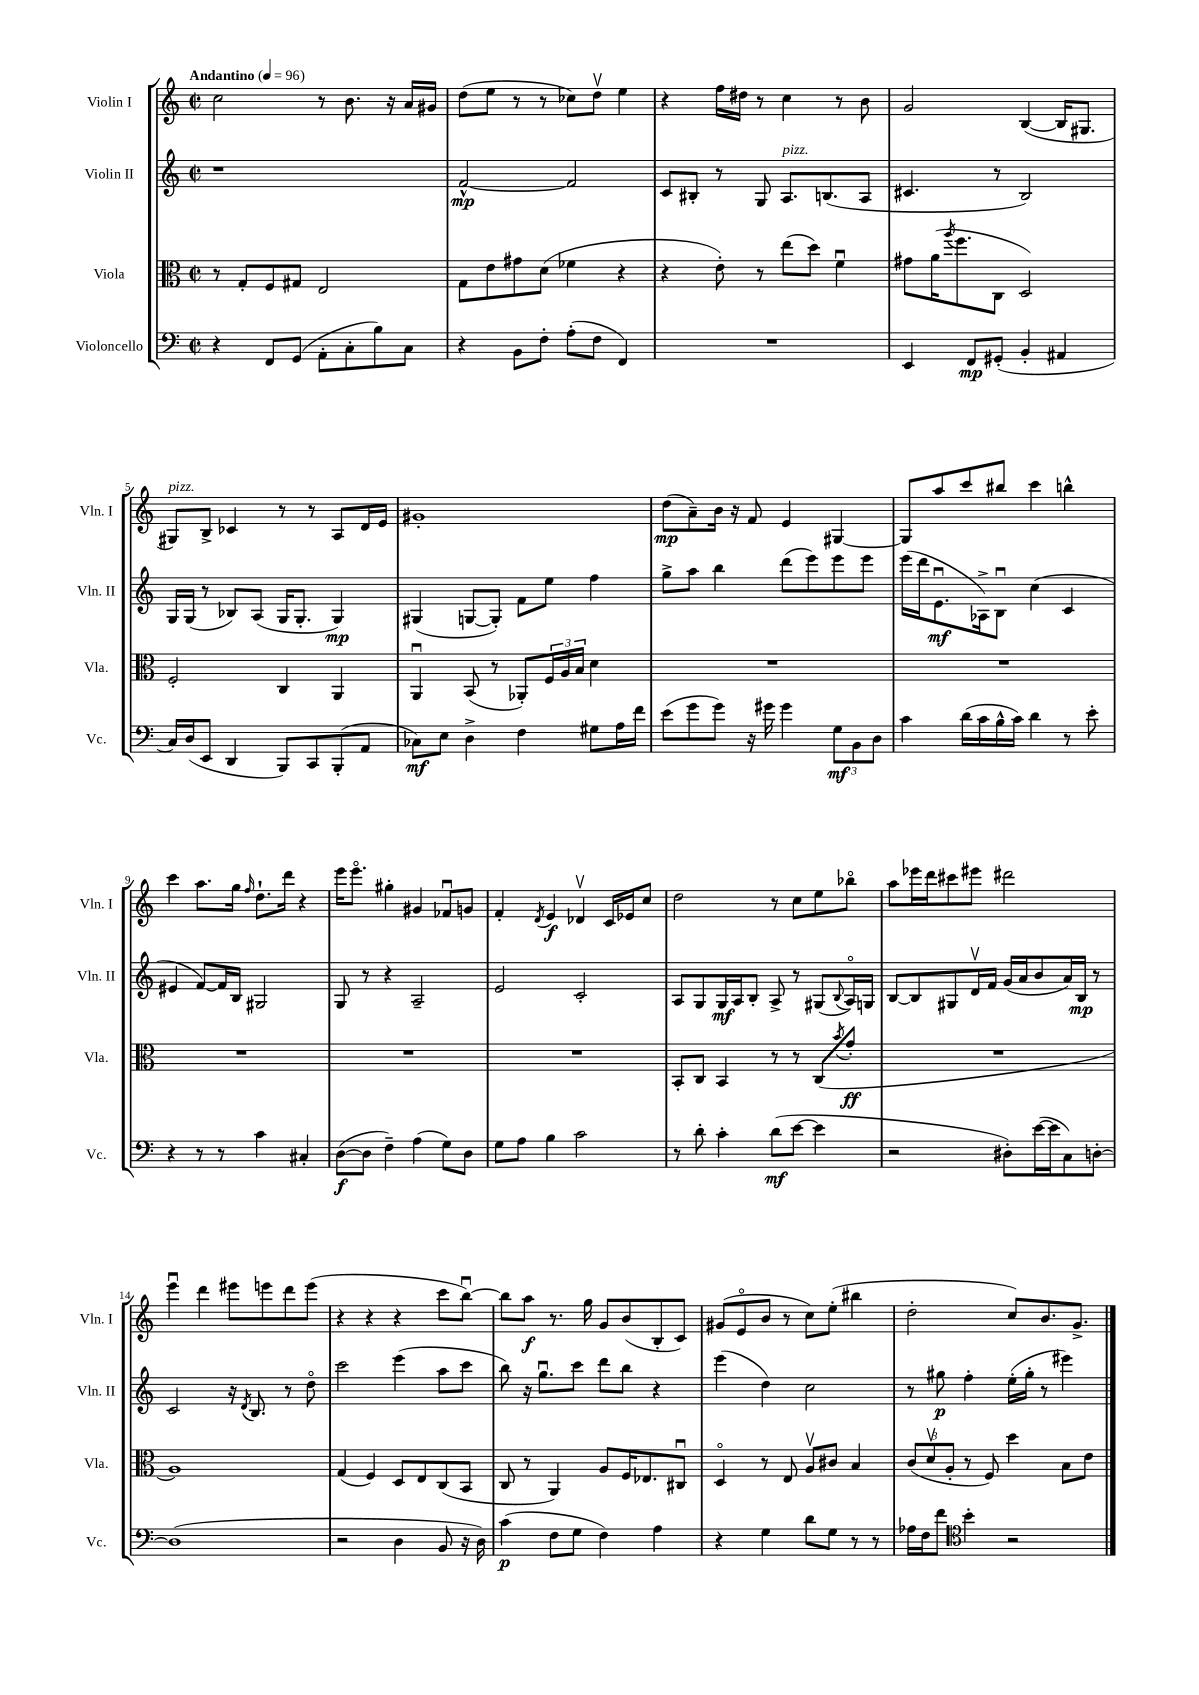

**kern	**dynam	**kern	**dynam	**kern	**dynam	**kern	**dynam
*part4	*part4	*part3	*part3	*part2	*part2	*part1	*part1
*staff4	*staff4	*staff3	*staff3	*staff2	*staff2	*staff1	*staff1
*I"Violoncello	*	*I"Viola	*	*I"Violin II	*	*I"Violin I	*
*I'Vc.	*	*I'Vla.	*	*I'Vln. II	*	*I'Vln. I	*
*clefF4	*	*clefC3	*	*clefG2	*	*clefG2	*
*k[]	*	*k[]	*	*k[]	*	*k[]	*
*M2/2	*	*M2/2	*	*M2/2	*	*M2/2	*
*met(c|)	*	*met(c|)	*	*met(c|)	*	*met(c|)	*
*MM96	*	*MM96	*	*MM96	*	*MM96	*
=1	=1	=1	=1	=1	=1	=1	=1
!	!	!	!	!	!	!LO:TX:a:B:t=Andantino	!
4r	.	8r	.	1r	.	2cc\	.
.	.	8G'/L	.	.	.	.	.
8FF/L	.	8F/	.	.	.	.	.
(8GG/J	.	8G#X/J	.	.	.	.	.
8AA'\L	.	2E/	.	.	.	8r	.
8C'\	.	.	.	.	.	8.b\	.
8B\)	.	.	.	.	.	.	.
.	.	.	.	.	.	16r	.
8C\J	.	.	.	.	.	16a/LL	.
.	.	.	.	.	.	16g#X/JJ	.
=2	=2	=2	=2	=2	=2	=2	=2
4r	.	8G\L	.	[2f^^/	mp	(8dd\L	.
.	.	8e\	.	.	.	8ee\J	.
8BB\L	.	8g#X\	.	.	.	8r	.
8F'\J	.	(8d\J	.	.	.	8r	.
(8A'\L	.	4f-X\	.	2f/]	.	8cc-X\L)	.
8F\J	.	.	.	.	.	8ddv\J	.
4FF/)	.	4r	.	.	.	4ee\	.
=3	=3	=3	=3	=3	=3	=3	=3
1r	.	4r	.	8c/L	.	4r	.
.	.	.	.	8B#X'/J	.	.	.
.	.	8e'\)	.	8r	.	16ff\LL	.
.	.	.	.	.	.	16dd#X\JJ	.
.	.	8r	.	8G/	.	8r	.
!	!	!	!	!LO:TX:a:i:t=pizz.	!	!	!
.	.	(8ee\L	.	8.A/L	.	4cc\	.
.	.	8dd\J)	.	.	.	.	.
.	.	.	.	(8.Bn/	.	.	.
.	.	4fu\	.	.	.	8r	.
.	.	.	.	8A/J	.	8b\	.
=4	=4	=4	=4	=4	=4	=4	=4
4EE/	.	8g#X\L	.	4.c#X/	.	2g/	.
.	.	(16a\K	.	.	.	.	.
.	.	8qaa/	.	.	.	.	.
.	.	8.ff\	.	.	.	.	.
8FF/L	mp	.	.	.	.	.	.
(8GG#X'/J	.	8C\J	.	8r	.	.	.
4BB'/	.	2D/)	.	2B/)	.	([4B/	.
4AA#X/	.	.	.	.	.	16B/KL]	.
.	.	.	.	.	.	8.G#X/J	.
!!LO:LB:g=z
=5	=5	=5	=5	=5	=5	=5	=5
!	!	!	!	!	!	!LO:TX:a:i:t=pizz.	!
16C/LL)	.	2F'/	.	16G/LL	.	8G#X/L)	.
(16D/J	.	.	.	(16G/JJ	.	.	.
8EE/J	.	.	.	8r	.	8B^/J	.
4DD/	.	.	.	8B-X/L)	.	4c-X/	.
.	.	.	.	(8A/J	.	.	.
8BBB/L)	.	4C/	.	16G/KL	.	8r	.
.	.	.	.	8.G'/J	.	.	.
8CC/	.	.	.	.	.	8r	.
(8BBB'/	.	4AA/	.	4G/)	mp	8A/L	.
8AA/J	.	.	.	.	.	16d/L	.
.	.	.	.	.	.	16e/JJ	.
=6	=6	=6	=6	=6	=6	=6	=6
8C-X\L)	mf	4AAu/	.	(4G#X/	.	1g#X'	.
8E\J	.	.	.	.	.	.	.
4D^\	.	(8BB/	.	[8Gn/L	.	.	.
.	.	8r	.	8G'/J])	.	.	.
4F\	.	8AA-X'/L)	.	8f\L	.	.	.
.	.	24F/L	.	8ee\J	.	.	.
.	.	24A/	.	.	.	.	.
.	.	24B/JJ	.	.	.	.	.
8G#X\L	.	4d\	.	4ff\	.	.	.
16A\L	.	.	.	.	.	.	.
16f\JJ	.	.	.	.	.	.	.
=7	=7	=7	=7	=7	=7	=7	=7
(8e\L	.	1r	.	8gg^\L	.	(8dd\L	mp
8g\	.	.	.	8aa\J	.	8a~\)	.
8g\J)	.	.	.	4bb\	.	16b\Jk	.
.	.	.	.	.	.	16r	.
16r	.	.	.	.	.	8f/	.
16g#X\	.	.	.	.	.	.	.
4g#\	.	.	.	(8ddd\L	.	4e/	.
.	.	.	.	8eee\)	.	.	.
12G\L	mf	.	.	8eee\	.	[4G#X/	.
12BB\	.	.	.	.	.	.	.
.	.	.	.	8eee\J	.	.	.
12D\J	.	.	.	.	.	.	.
=8	=8	=8	=8	=8	=8	=8	=8
4c\	.	1r	.	(16eee\LL	.	8G#/L]	.
.	.	.	.	16ddd\J	.	.	.
.	.	.	.	8.eu\	mf	8aa/	.
(16d\LL	.	.	.	.	.	8ccc/	.
16c\	.	.	.	16A-X^\k)	.	.	.
16B^^\	.	.	.	8Bu\J	.	8bb#X/J	.
16c\JJ)	.	.	.	.	.	.	.
4d\	.	.	.	(4cc\	.	4ccc\	.
8r	.	.	.	4c/	.	4bbn^^\	.
8e'\	.	.	.	.	.	.	.
!!LO:LB:g=z
=9	=9	=9	=9	=9	=9	=9	=9
4r	.	1r	.	4e#X/	.	4ccc\	.
8r	.	.	.	[8f/L)	.	8.aa\L	.
8r	.	.	.	16f/L]	.	.	.
.	.	.	.	16B/JJ	.	16gg\Jk	.
.	.	.	.	.	.	16qqff/	.
4c\	.	.	.	2G#X/	.	8.dd`\L	.
.	.	.	.	.	.	16ddd\Jk	.
4C#X'/	.	.	.	.	.	4r	.
=10	=10	=10	=10	=10	=10	=10	=10
([8D\L	f	1r	.	8G/	.	16eee\KL	.
.	.	.	.	.	.	8.eee\J	.
8D\J]	.	.	.	8r	.	.	.
4F~\)	.	.	.	4r	.	4gg#X'\	.
(4A\	.	.	.	2A~/	.	4g#X/	.
8G\L)	.	.	.	.	.	8f-Xu/L	.
8D\J	.	.	.	.	.	8gn/J	.
=11	=11	=11	=11	=11	=11	=11	=11
8G\L	.	1r	.	2e/	.	4f'/	.
8A\J	.	.	.	.	.	.	.
.	.	.	.	.	.	8qd/	.
4B\	.	.	.	.	.	4e/	f
2c\	.	.	.	2c'/	.	4d-Xv/	.
.	.	.	.	.	.	16c/LL	.
.	.	.	.	.	.	16e-X/J	.
.	.	.	.	.	.	8cc/J	.
=12	=12	=12	=12	=12	=12	=12	=12
8r	.	8BB'/L	.	8A/L	.	2dd\	.
8d'\	.	8C/J	.	8G/	.	.	.
4c'\	.	4BB/	.	16G/L	mf	.	.
.	.	.	.	16A/J	.	.	.
.	.	.	.	8B'/J	.	.	.
(8d\L	mf	8r	.	8A^/	.	8r	.
[8e\J	.	8r	.	8r	.	8cc\L	.
4e\]	.	(8C/L	.	(8G#X/L	.	8ee\	.
.	.	8qb/	.	8qqB/	.	.	.
.	.	8g'/J	ff	16A/L)	.	8bb-X\J	.
.	.	.	.	16Gn/JJ	.	.	.
=13	=13	=13	=13	=13	=13	=13	=13
2r	.	1r	.	[8B/L	.	8aa\L	.
.	.	.	.	8B/]	.	16eee-X\L	.
.	.	.	.	.	.	16ddd\J	.
.	.	.	.	8G#X/	.	8ccc#X\	.
.	.	.	.	16dv/L	.	8eee#X\J	.
.	.	.	.	16f/JJ	.	.	.
8D#X'\L)	.	.	.	(16g/LL	.	2ddd#X\	.
.	.	.	.	16a/J	.	.	.
([16e\L	.	.	.	8b/	.	.	.
16e\J]	.	.	.	.	.	.	.
8C\)	.	.	.	16a/L)	.	.	.
.	.	.	.	16B/JJ	mp	.	.
[8Dn'\J	.	.	.	8r	.	.	.
!!LO:LB:g=z
=14	=14	=14	=14	=14	=14	=14	=14
(1D]	.	1A)	.	2c/	.	4eeeu\	.
.	.	.	.	.	.	4ddd\	.
.	.	.	.	16r	.	8eee#X\L	.
.	.	.	.	8qd/	.	.	.
.	.	.	.	8.B/	.	.	.
.	.	.	.	.	.	8eeen\	.
.	.	.	.	8r	.	8ddd\	.
.	.	.	.	8dd\	.	(8eee\J	.
=15	=15	=15	=15	=15	=15	=15	=15
2r	.	(4G/	.	2ccc\	.	4r	.
.	.	4F/)	.	.	.	4r	.
4D\	.	8D/L	.	(4eee\	.	4r	.
.	.	8E/	.	.	.	.	.
8BB/	.	(8C/	.	8aa\L	.	8ccc\L	.
16r	.	8BB/J	.	8ccc\J	.	[8bbu\J)	.
16D\)	.	.	.	.	.	.	.
=16	=16	=16	=16	=16	=16	=16	=16
(4c\	p	8C/	.	8bb\)	.	8bb\L]	.
.	.	8r	.	16r	.	8aa\J	f
.	.	.	.	8.ggu\L	.	.	.
8F\L	.	4AA/)	.	.	.	8.r	.
8G\J	.	.	.	8ccc\J	.	.	.
.	.	.	.	.	.	16gg\	.
4F\)	.	8A/L	.	8ddd\L	.	8g/L	.
.	.	16F/K	.	8bb\J	.	(8b/	.
.	.	8.E-X/	.	.	.	.	.
4A\	.	.	.	4r	.	8B'/	.
.	.	8C#Xu/J	.	.	.	8c/J)	.
=17	=17	=17	=17	=17	=17	=17	=17
4r	.	4D/	.	(4eee\	.	(8g#X/L	.
.	.	.	.	.	.	8e/	.
4G\	.	8r	.	4dd\)	.	8b/J	.
.	.	8E/	.	.	.	8r	.
8d\L	.	8Av/L	.	2cc\	.	8cc\L)	.
8G\J	.	8c#X/J	.	.	.	(8ee'\J	.
8r	.	4B/	.	.	.	4bb#X\	.
8r	.	.	.	.	.	.	.
=18	=18	=18	=18	=18	=18	=18	=18
16A-X\LL	.	(12c/L	.	8r	.	2dd'\	.
16F\J	.	.	.	.	.	.	.
.	.	12dv/	.	.	.	.	.
8f\J	.	.	.	8gg#X\	p	.	.
.	.	12A'/J	.	.	.	.	.
*clefC4	*	*	*	*	*	*	*
4b'\	.	8r	.	4ff'\	.	.	.
.	.	8F/)	.	.	.	.	.
2r	.	4dd\	.	(16ee'\LL	.	8cc/L)	.
.	.	.	.	16gg#'\JJ	.	.	.
.	.	.	.	8r	.	8.b/	.
.	.	8B\L	.	4eee#X\)	.	.	.
.	.	.	.	.	.	8.g^/J	.
.	.	8e\J	.	.	.	.	.
==	==	==	==	==	==	==	==
*-	*-	*-	*-	*-	*-	*-	*-
